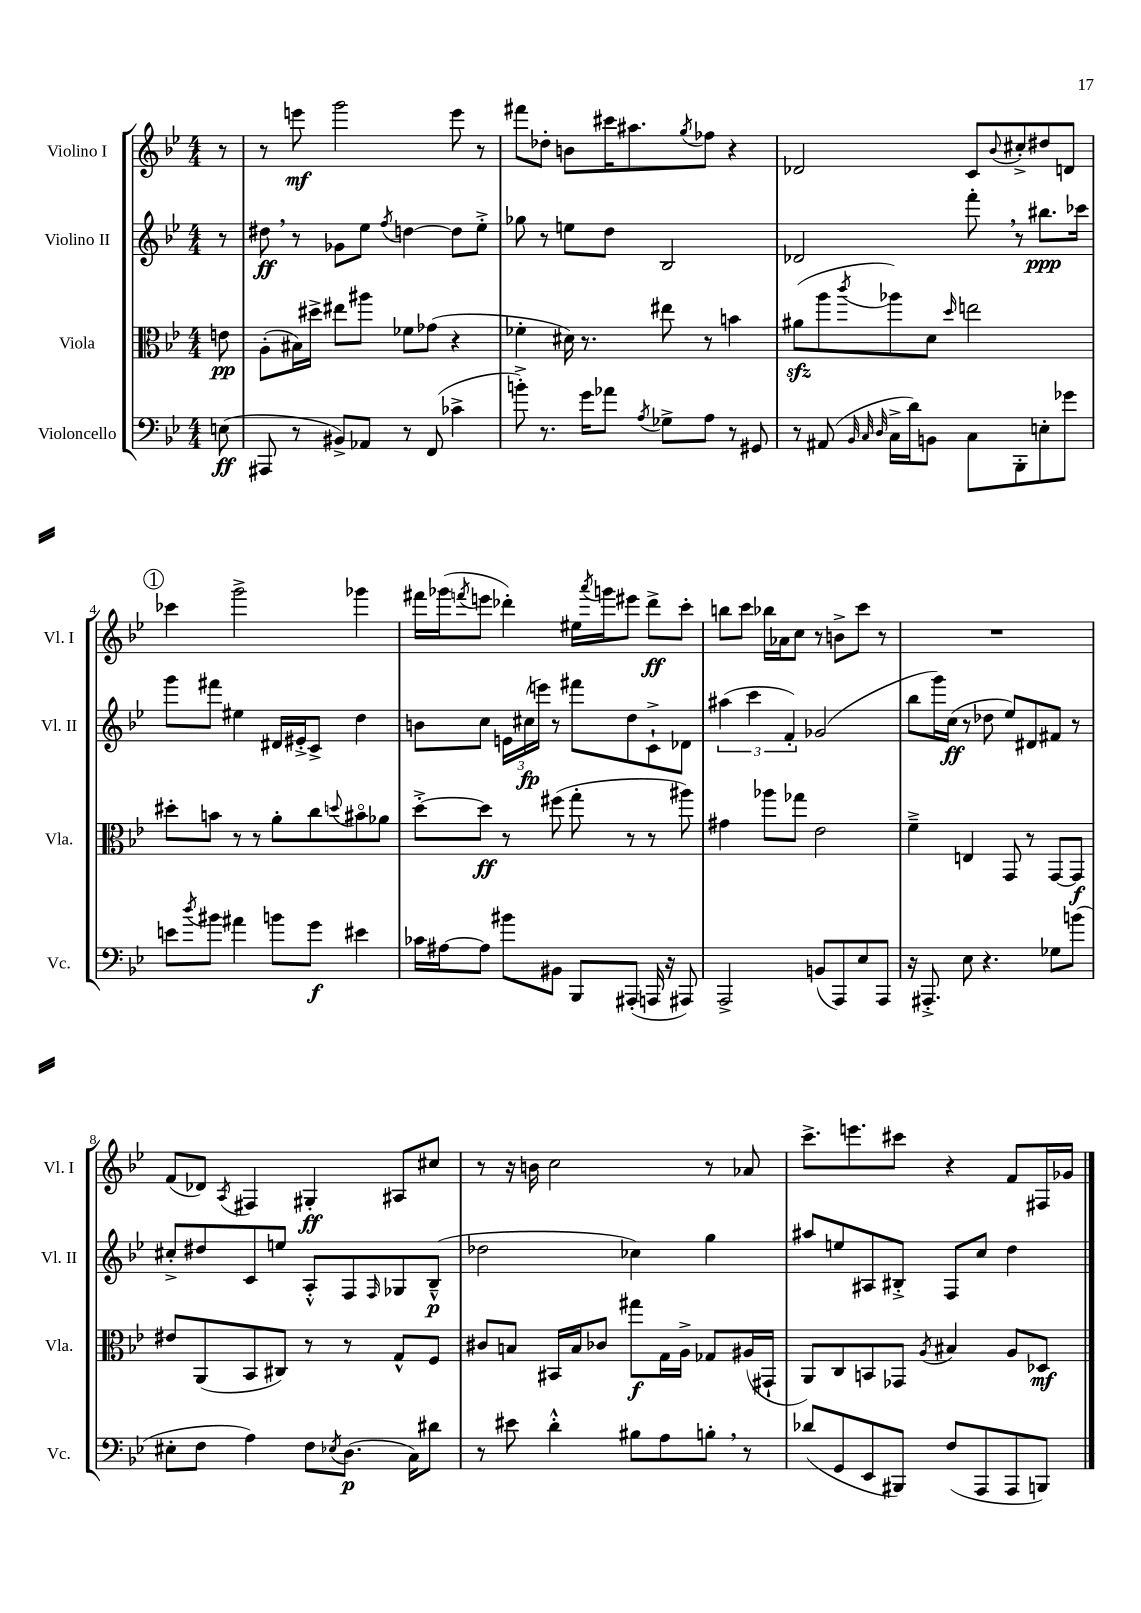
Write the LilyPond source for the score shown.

<<
\new StaffGroup <<
\new Staff = "s0" \with { instrumentName = "Violino I" shortInstrumentName = "Vl. I" } {
    \clef treble \key bes \major \numericTimeSignature \time 4/4 \partial 8
    r8 |
    r8 e'''8\mf g'''2 e'''8 r8 |
    fis'''8 des''8-. b'8 cis'''16 ais''8. \acciaccatura { g''8 } fes''8 r4 |
    des'2 c'8 \appoggiatura { bes'8 } cis''8-.-> dis''8 d'8 |
    \mark \markup { \circle "1" } ces'''4 g'''2-> ges'''4 |
    fis'''16 ges'''16( \acciaccatura { f'''8 } e'''8 des'''4-.) eis''16 \acciaccatura { a'''8 } g'''16 eis'''8 des'''8->\ff c'''8-. |
    b''8 c'''8 bes''16 aes'16 c''8 r8 b'8-> c'''8 r8 |
    R1 |
    f'8( des'8) \acciaccatura { a8 } fis4 gis4-.\ff ais8 cis''8 |
    r8 r16 b'16 c''2 r8 aes'8 |
    c'''8.-> e'''8. cis'''8 r4 f'8 fis16 ges'16 \bar "|." |
}
\new Staff = "s1" \with { instrumentName = "Violino II" shortInstrumentName = "Vl. II" } {
    \clef treble \key bes \major \numericTimeSignature \time 4/4 \partial 8
    r8 |
    dis''8\ff \breathe r8 ges'8 ees''8 \acciaccatura { f''8 } d''4~ d''8 ees''8-.-> |
    ges''8 r8 e''8 d''8 bes2 |
    des'2 f'''8-. \breathe r8 bis''8.\ppp ces'''16 |
    \mark \markup { \circle "1" } g'''8 fis'''8 eis''4 dis'16 eis'16-.-> c'8-> d''4 |
    b'8 c''8 \tuplet 3/2 { e'16 cis''16\fp( e'''16) } r8 fis'''8 d''8 c'8-!-> des'8 |
    \tuplet 3/2 { ais''4( c'''4 f'4-.) } ges'2( |
    bes''8 g'''16) c''16\ff( r8 des''8 ees''8) dis'8 fis'8 r8 |
    cis''8-.-> dis''8 c'8 e''8 a8-.-^ f8 \grace { f16 } ges8 bes8---^\p( |
    des''2 ces''4) g''4 |
    ais''8 e''8 ais8 bis8-.-> f8 c''8 d''4 \bar "|." |
}
\new Staff = "s2" \with { instrumentName = "Viola" shortInstrumentName = "Vla." } {
    \clef alto \key bes \major \numericTimeSignature \time 4/4 \partial 8
    e'8\pp |
    a8-.( bis16) dis''16-> eis''8 ais''8 fes'8 ges'8( r4 |
    fes'4-. dis'16) r8. eis''8 r8 b'4 |
    ais'8\sfz( a''8 \acciaccatura { c'''8 } aes''8) d'8 \grace { d''16 } e''2 |
    \mark \markup { \circle "1" } dis''8-. b'8 r8 r8 a'8-. c''8 \appoggiatura { d''8 } bis'8\flageolet aes'8 |
    d''8~-.-> d''8\ff r8 fis''8( g''8-. r8 r8 ais''8) |
    gis'4 aes''8 ges''8 ees'2 |
    f'4---> e4 g,8 r8 g,8~ g,8\f |
    eis'8 a,8( bes,8 cis8) r8 r8 g8-^ f8 |
    cis'8 b8 bis,16 b16 ces'8 gis''8\f g16 a16-> ges8 ais16( gis,16-! |
    a,8) c8 b,8 ges,8 \acciaccatura { a8 } bis4 a8 des8\mf \bar "|." |
}
\new Staff = "s3" \with { instrumentName = "Violoncello" shortInstrumentName = "Vc." } {
    \clef bass \key bes \major \numericTimeSignature \time 4/4 \partial 8
    e8\ff( |
    ais,,8 r8 bis,8->) aes,8 r8 f,8( ces'4-> |
    b'8-.->) r8. g'16 aes'8 \acciaccatura { a8 } ges8-> a8 r8 gis,8 |
    r8 ais,8( \grace { bes,32 c32 d32 } c16-> d'16) b,8 c8 bes,,8-. e8-. ges'8 |
    \mark \markup { \circle "1" } e'8 \acciaccatura { d''8 } bis'8 ais'4 b'8 g'8\f eis'4 |
    ces'16 ais16~ ais8 bis'8 bis,8 bes,,8 ais,,8-.( a,,16 r16 ais,,8) |
    a,,2-> b,8( a,,8) ees8 a,,8 |
    r16 ais,,8.-.-> ees8 r4. ges8 b'8( |
    eis8-. f8 a4) f8 \acciaccatura { ees8 } d8.\p( c16) dis'8 |
    r8 eis'8 d'4-.-^ bis8 a8 b8-. \breathe r8 |
    des'8( g,8 ees,8 bis,,8) f8( a,,8 a,,8 b,,8) \bar "|." |
}
>>
>>
